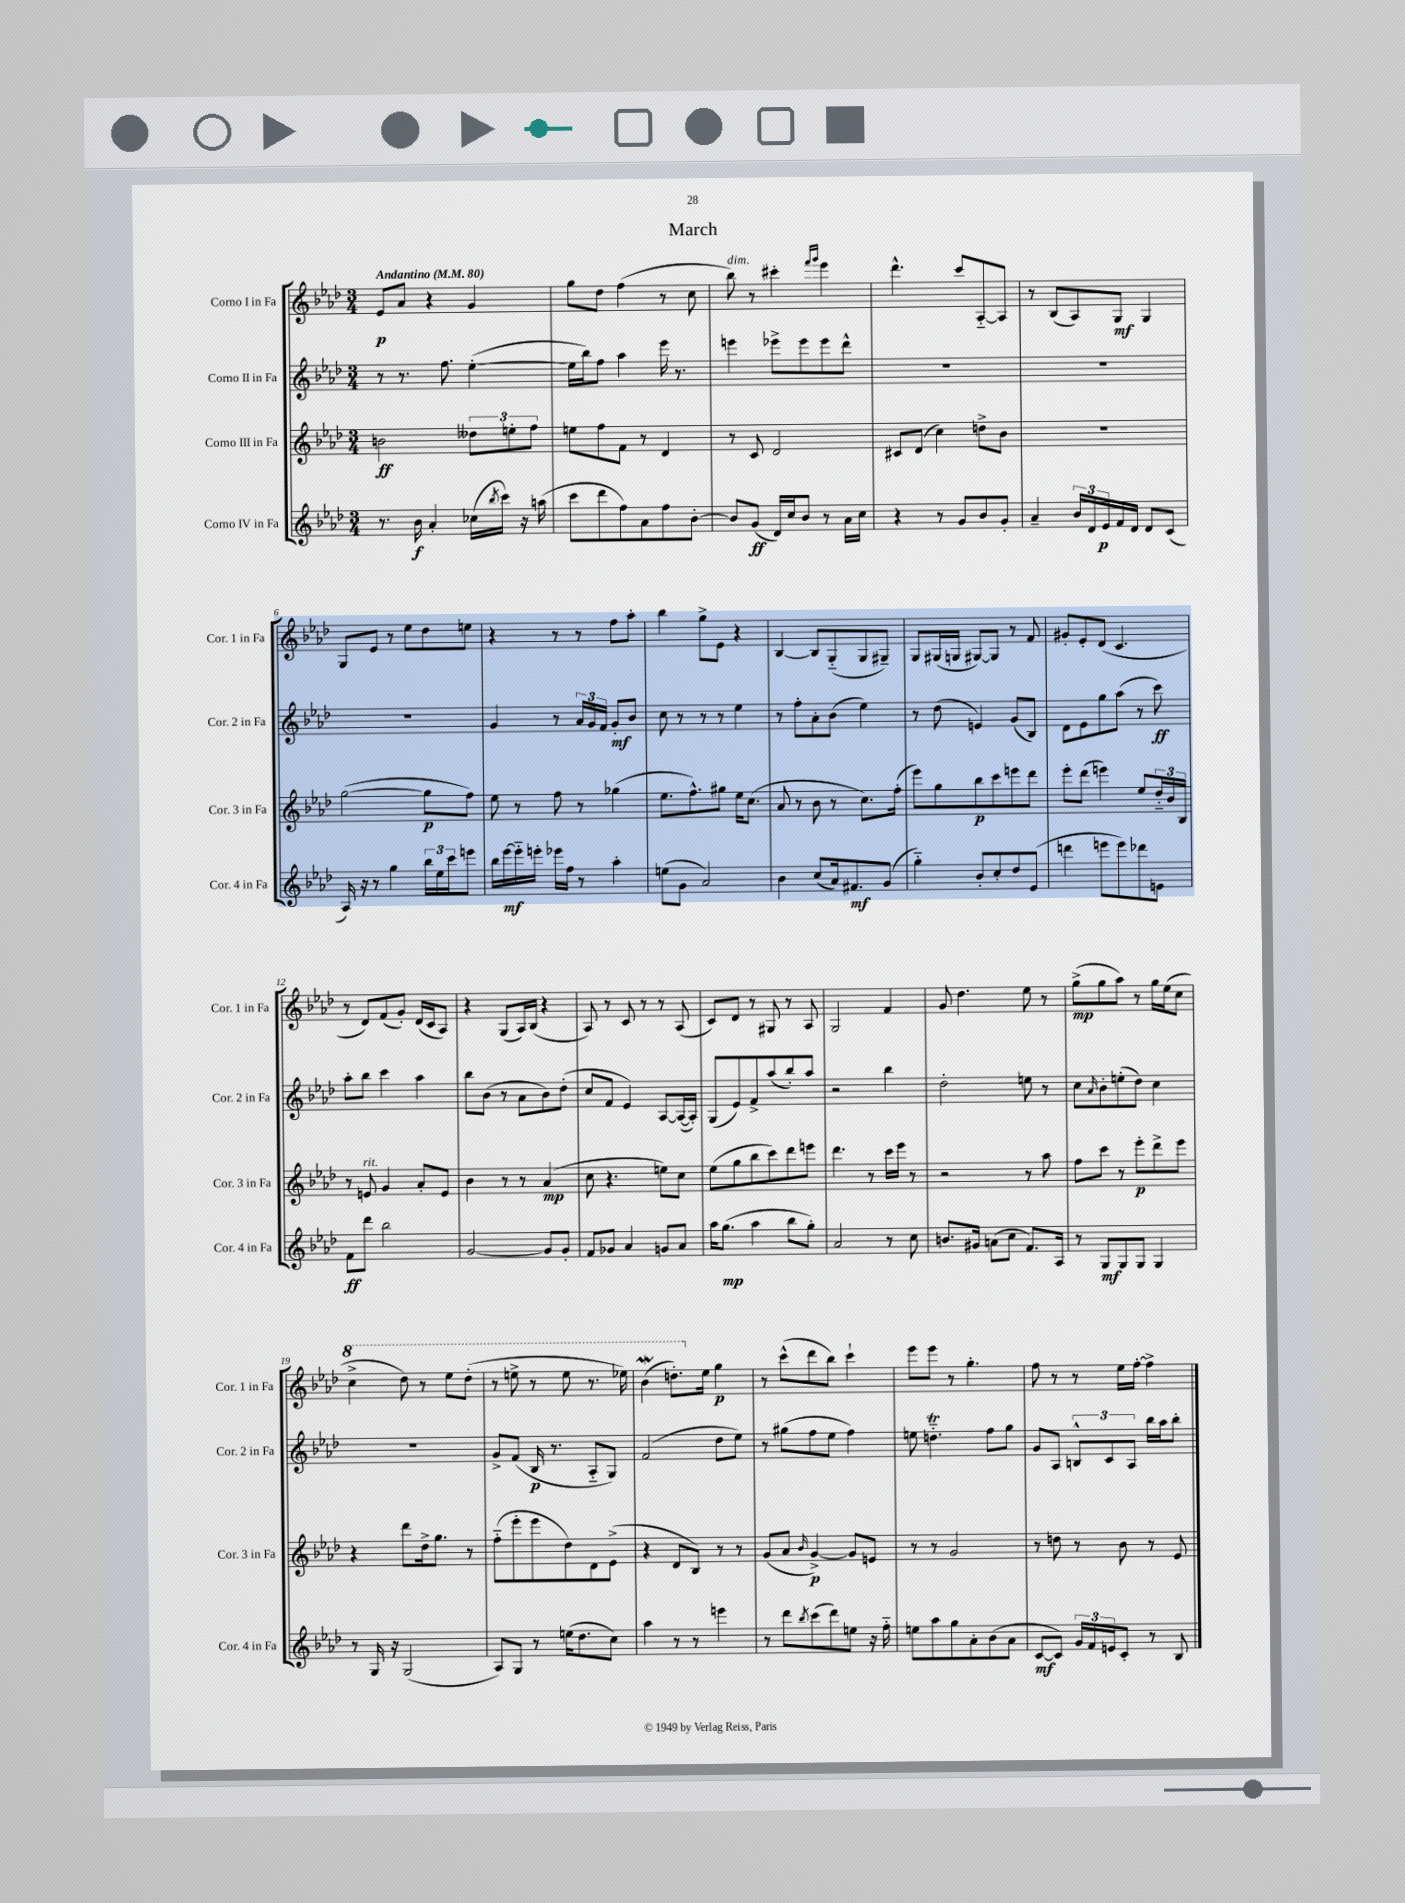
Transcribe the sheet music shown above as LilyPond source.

\header { title = "March" }
<<
\new StaffGroup <<
\new Staff = "s0" \with { instrumentName = "Corno I in Fa" shortInstrumentName = "Cor. 1 in Fa" } {
    \clef treble \key aes \major \numericTimeSignature \time 3/4 \tempo "Andantino" 4 = 80
    ees'8\p aes'8 r4 g'4 |
    g''8 des''8 f''4( r8 c''8 |
    bes''8^\markup { \italic "dim." }) r8 cis'''4-. \grace { f'''16 g'''16 } ees'''4 |
    des'''4.-^ c'''8 aes8~-_ aes8 |
    r8 bes8( aes8) g8\mf g4 |
    g8 ees'8 r8 ees''8 des''8 e''8 |
    r4 r8 r8 f''8 aes''8-. |
    bes''4 g''8-> ees'8 r4 |
    bes4~ bes8 g8-_( g8 gis8--) |
    g8 gis16( g16 gis8~) gis8 r8 f'8 |
    gis'8-. ees'8-. des'8( c'4. |
    r8 des'8) f'8( g'8-.) des'16( c'16 aes8) |
    r4 g8( aes16) bes16( r4 |
    aes8) r8 c'8 r8 r8 aes8( |
    c'8) des'8 r8 gis8 r8 aes8 |
    g2 f'4 |
    g'8 des''4. ees''8 r8 |
    g''8->\mp( g''8 aes''8) r8 g''16 ees''16( c''8 |
    \ottava #1 c'''4-> des'''8) r8 ees'''8 des'''8-.( |
    r8 e'''8-> r8 e'''8 r8. ees'''16) |
    bes''4\mordent( d'''8.-.) \ottava #0 ees''16 g''4\p |
    r8 c'''8-^( des'''8 bes''8) c'''4-! |
    ees'''8 ees'''8 r8 g''4.-. |
    f''8 r8 r8 ees''16 f''16~-. f''4-> \bar "|." |
}
\new Staff = "s1" \with { instrumentName = "Corno II in Fa" shortInstrumentName = "Cor. 2 in Fa" } {
    \clef treble \key aes \major \numericTimeSignature \time 3/4
    r8 r8. f''8. ees''4~-.( |
    ees''16 bes''16) f''8 aes''4 ees'''16 r8. |
    e'''4 ees'''8-> ees'''8 ees'''8 des'''8-^ |
    R2. |
    R2. |
    R2. |
    g'4 r8 \tuplet 3/2 { aes'16 g'16 f'16 } g'8-.\mf bes'8 |
    c''8 r8 r8 r8 ees''4 |
    r8 f''8-. aes'8-. bes'8( ees''4) |
    r8 des''8( e'4) g'8( bes8) |
    des'8 ees'8 g''8 aes''8( r8 c'''8\ff) |
    aes''8-. bes''8 c'''4 aes''4 |
    bes''8 bes'8( r8 aes'8 bes'8) des''8-.( |
    c''8 f'8 ees'4) aes8~ aes16~( aes16-.) |
    g8( ees'8) f'8-> aes''8( bes''8-.) aes''8 |
    r2 bes''4 |
    des''2-. e''8 r8 |
    c''8 \grace { aes'16 } bes'8-. e''8-.( des''8) c''4 |
    R2. |
    g'8-> f'8( bes16\p r8. aes8-_ g8) |
    f'2( des''8 ees''8) |
    r8 gis''8( f''8 ees''8 f''4) |
    e''8 d''4.-_\trill f''8 g''8 |
    g'8 aes8 \tuplet 3/2 { b8-^ c'8 aes8 } bes''16 aes''16 bes''8-. \bar "|." |
}
\new Staff = "s2" \with { instrumentName = "Corno III in Fa" shortInstrumentName = "Cor. 3 in Fa" } {
    \clef treble \key aes \major \numericTimeSignature \time 3/4
    b'2\ff \tuplet 3/2 { deses''8 e''8-. f''8 } |
    e''8 f''8 f'8 r8 des'4 |
    r8 c'8 des'2 |
    cis'8 des'8( c''4) d''8-> bes'8 |
    R2. |
    g''2~( g''8\p f''8) |
    ees''8 r8 f''8 r8 ges''4( |
    ees''8. f''8.-^) gis''8 ees''16 c''8.( |
    aes'8 r8 bes'8 r8 c''8.) f''16-.( |
    ees'''8) g''8 bes''8\p c'''8 e'''8 des'''8 |
    ees'''8-. des'''8( e'''4) ees''8 \tuplet 3/2 { des''16-_ bes'16 bes16 } |
    r8 e'8^\markup { \italic "rit." } g'4 aes'8-. e'8 |
    bes'4 r8 r8 aes'4\mp( |
    c''8 r4. e''8) c''8 |
    ees''8( g''8 bes''8 c'''8) des'''8 e'''8 |
    des'''4. r8 c'''16 ees'''16 r8 |
    r2 r8 aes''8 |
    f''8 c'''8 r8 ees'''8-.\p des'''8-> ees'''8 |
    r4 des'''8 des''16-> g''8. r8 |
    f''8-_( ees'''8-. ees'''8 des''8) des'8 ees'8->( |
    r4 des'8 bes8) r8 r8 |
    g'8( aes'8 \grace { bes'16 } g'4~->\p) g'8 e'8 |
    r8 r8 g'2 |
    r8 d''8 r8 bes'8 r8 ees'8 \bar "|." |
}
\new Staff = "s3" \with { instrumentName = "Corno IV in Fa" shortInstrumentName = "Cor. 4 in Fa" } {
    \clef treble \key aes \major \numericTimeSignature \time 3/4
    r8. bes'16\f aes'4-. ces''16( \acciaccatura { bes''8 } c'''16) r16 a''16( |
    c'''8 des'''8 f''8) aes'8 f''8 bes'8~-. |
    bes'8 g'8\ff( des'16) c''16 bes'8 r8 aes'16 c''16 |
    r4 r8 g'8 bes'8 g'8-. |
    aes'4-- \tuplet 3/2 { bes'16 des'16 ees'16\p } f'16 des'16 des'8 c'8( |
    aes16) r16 r8 g''4 \tuplet 3/2 { bes''16 ees''16 c'''16 } e'''8 |
    bes''16 ees'''16~\mf ees'''16-_ e'''16-. ees'''16 f''16 r8 aes''4-. |
    e''8( g'8 aes'2) |
    bes'4 c''8( aes'16) fis'8.\mf g'8( |
    g''4-_) bes'8-. c''8-. des''8 ees'8( |
    d'''4 e'''8 e'''8) des'''8 e'8 |
    f'8\ff des'''8 bes''2 |
    g'2~ g'8 g'8-. |
    f'8 ges'8 aes'4 g'8 aes'8 |
    aes''16 g''8.\mp( aes''4 bes''8 g''8-.) |
    aes'2 r8 c''8 |
    b'8. gis'16 a'8( c''8 f'8.) aes16 |
    r8 g8\mf g8 g8 g4 |
    r8 g16 r16 g2( |
    aes8) g8 r8 e''16( des''8. c''8) |
    aes''4 r8 r8 e'''4 |
    r8 des'''8 \acciaccatura { bes''8 } c'''8( des'''8) e''8 r16 f''16-_ |
    e''8 aes''8 g''8 aes'8-. bes'8( aes'8 |
    c'8~\mf c'8) \tuplet 3/2 { g'16 f'16 e'16 } c'8-. r8 bes8 \bar "|." |
}
>>
>>
